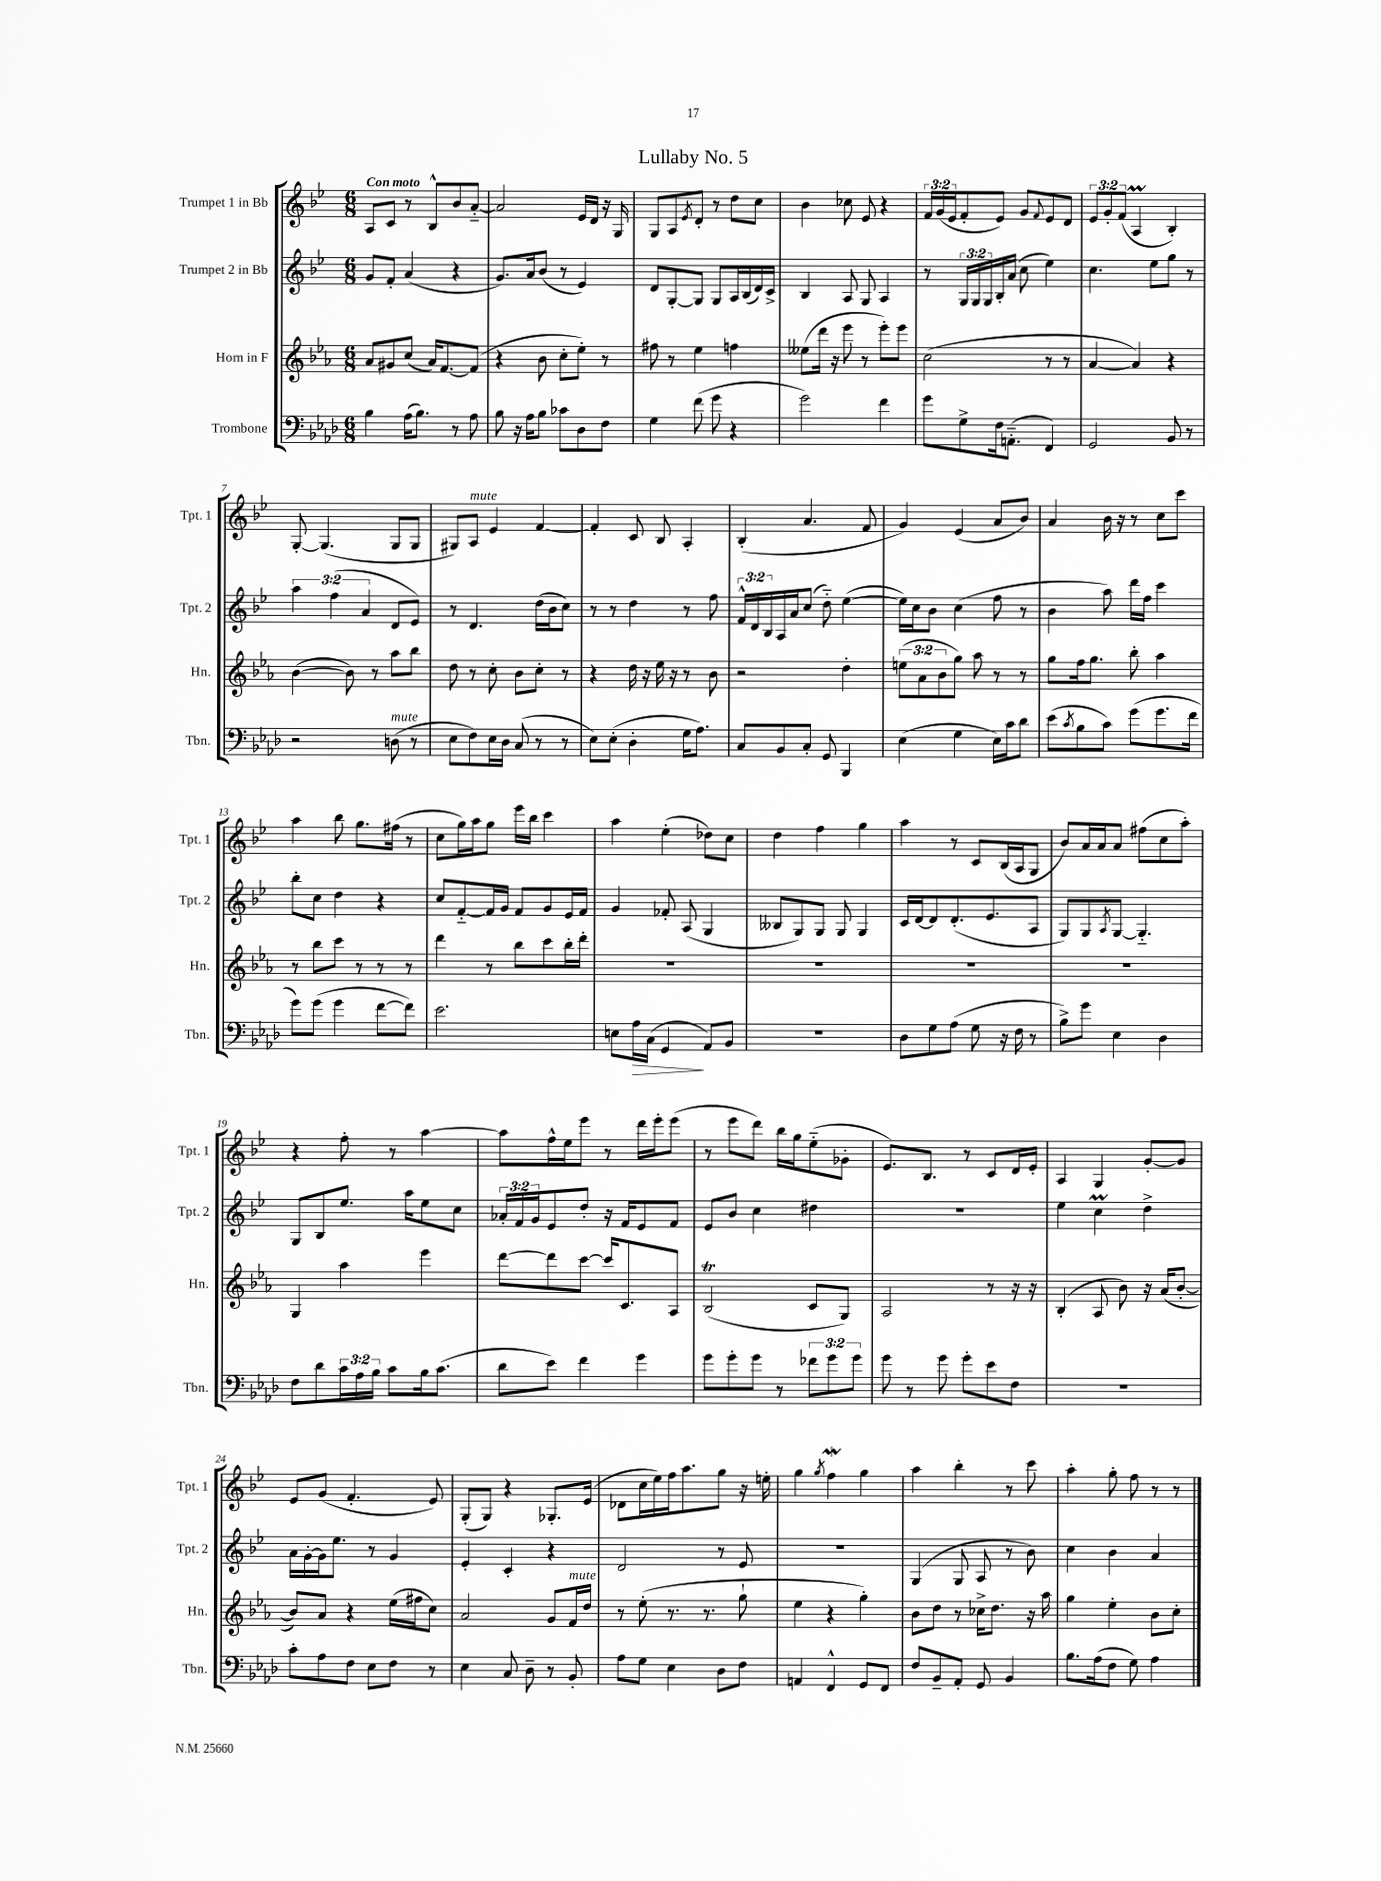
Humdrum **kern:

**kern	**kern	**kern	**kern
*staff4	*staff3	*staff2	*staff1
*clefF4	*clefG2	*clefG2	*clefG2
*k[b-e-a-d-]	*k[b-e-a-]	*k[b-e-]	*k[b-e-]
*M6/8	*M6/8	*M6/8	*M6/8
4B-	8a-	8g	8A
.	8g#	8f'	8c
(16A-	(8cc	(4a	8r
8.B-)	.	.	.
.	16a-)	.	8B-^^
.	[8.f	.	.
8r	.	4r	8b-
8A-	(8f]	.	[8a'~
=	=	=	=
8B-	4r	8.g)	2a]
16r	.	.	.
16A-	.	16a	.
8B-	8b-	(8b-	.
8c-	8cc'	8r	.
8D-	8ee-')	4e-)	16e-
.	.	.	16d
8F	8r	.	16r
.	.	.	16G
=	=	=	=
4G	8ff#	8d	8G
.	8r	[8G'	8A
.	.	.	8qe-
(8f	4ee-	8G]	8d'
8g	.	8G	8r
4r	4ff	16A	8dd
.	.	(16B-	.
.	.	16d)	8cc
.	.	16c^	.
=	=	=	=
2g)	(8ee--	4B-	4b-
.	16ddd	.	.
.	16r	.	.
.	8eee-	8A	8cc-
.	8r	8G	8e-
4f	8eee-')	4A	4r
.	8eee-	.	.
=	=	=	=
8g	(2cc	8r	24f
.	.	.	(24g
.	.	.	24e-
8G^	.	24G	8f'
.	.	24G	.
.	.	24G	.
16F	.	16B-'	8e-)
(8.AA'~	.	(16a	.
.	.	8cc	8g
.	.	.	8qqf
4FF)	8r	4ee-)	8e-
.	8r	.	8d
=	=	=	=
2GG	[4a-	4.cc	12e-
.	.	.	12g'
.	.	.	(12f
.	4a-])	.	4A
.	.	8ee-	.
8BB-	4r	8gg	4B-')
8r	.	8r	.
=	=	=	=
2r	([4b-	6aa	[8G'
.	.	.	(4.G]
.	.	(6ff	.
.	8b-])	.	.
.	.	6a	.
.	8r	.	.
(8D	8aa-	8d	8G
8r	8bb-	8e-)	8G
=	=	=	=
8E-	8dd	8r	8G#)
8F)	8r	4.d	8A
16E-	8cc'	.	4e-
16D-	.	.	.
(8C	8b-	.	.
8r	8cc'	(16dd	[4f
.	.	16b-	.
8r	8r	8cc)	.
=	=	=	=
8E-)	4r	8r	4f']
(8E-'	.	8r	.
4D-'	16dd	4dd	8c
.	16r	.	.
.	16ee-	.	8B-
.	16r	.	.
16G	8r	8r	4A'
8.A-)	.	.	.
.	8b-	8ff	.
=	=	=	=
8C	2r	24f^^	(4B-'
.	.	24d	.
.	.	24B-	.
8BB-	.	16A	.
.	.	16a	.
8C'	.	(8cc	4.a
8GG	.	8dd'~)	.
4BBB-	4dd'	([4ee-	.
.	.	.	8f
=	=	=	=
(4E-	(12ee	16ee-])	4g)
.	.	16cc	.
.	12a-	.	.
.	.	8b-	.
.	12b-	.	.
4G	8gg)	(4cc	(4e-
.	8aa-	.	.
16E-)	8r	8ff	8a
16c	.	.	.
8d-	8r	8r	8b-)
=	=	=	=
(8e-	8gg	4b-	4a
8qc	.	.	.
8B-	16ff	.	.
.	8.gg	.	.
8c)	.	8aa)	16b-
.	.	.	16r
(8g	8bb-'	16ddd	8r
.	.	16ff	.
8.g	4aa-	4ccc	8cc
.	.	.	8ccc
16f	.	.	.
=	=	=	=
8g)	8r	8bb-'	4aa
(8g	8bb-	8cc	.
4g	8ccc	4dd	8bb-
.	8r	.	8.gg
[8f	8r	4r	.
.	.	.	(16ff#
8f])	8r	.	8r
=	=	=	=
2.e-	4ddd	8cc	8cc
.	.	[8f'~	16gg)
.	.	.	16aa
.	8r	16f]	8gg
.	.	16g	.
.	8bb-	8f	16eee-
.	.	.	16bb-
.	8ccc	8g	4ccc
.	16bb-'	16e-	.
.	16ddd'	16f	.
=	=	=	=
8E	2.r	4g	4aa
16A-	.	.	.
(16C	.	.	.
4GG	.	8f-'	(4ee-'
.	.	(8A	.
8AA-)	.	4G	8dd-)
8BB-	.	.	8cc
=	=	=	=
2.r	2.r	8B--	4dd
.	.	8G)	.
.	.	8G	4ff
.	.	8G	.
.	.	4G	4gg
=	=	=	=
8D-	2.r	16c	4aa
.	.	[16d	.
8G	.	8d]	.
(8A-	.	(8.d'	8r
8G	.	.	8c
.	.	8.e-	.
16r	.	.	(16B-
16F	.	.	16A
8r	.	8A	8G
=	=	=	=
8B-^)	2.r	8G)	8b-)
8g	.	8G	16a
.	.	.	16a
.	.	8qA	.
4E-	.	[8G	8a
.	.	4.G'~]	(8ff#
4D-	.	.	8cc
.	.	.	8aa')
=	=	=	=
8F	4G	8G	4r
8d-	.	8B-	.
24c	4aa-	8.ee-	8ff'
24A-	.	.	.
24B-	.	.	.
8c	.	.	8r
.	.	16aa	.
16B-	4eee-	8ee-	[4aa
(8.c	.	.	.
.	.	8cc	.
=	=	=	=
8d-	[8ddd	24a-'	8aa]
.	.	24f	.
.	.	24g	.
8e-)	8ddd]	8e-	16ff^^
.	.	.	16ee-
4f	[8ccc	8dd'	8eee-
.	16ccc]	16r	8r
.	8.c	16f	.
4g	.	8e-	16ddd
.	.	.	16eee-'
.	8A-	8f	(8eee-
=	=	=	=
8g	(2B-	8e-	8r
8g'	.	8b-	8eee-
8g	.	4cc	8ddd)
8r	.	.	16bb-
.	.	.	16gg
12f-	8c	4dd#	(8ee-'~
12g	.	.	.
.	8G)	.	8g-'
12g	.	.	.
=	=	=	=
8g	2A-	2.r	8.e-)
8r	.	.	.
.	.	.	8.B-
8g	.	.	.
8g'	.	.	8r
8e-	8r	.	8c
8F	16r	.	16d
.	16r	.	16e-'
=	=	=	=
2.r	(4B-'	4ee-	4A
.	8A-	4cc	4G
.	8b-)	.	.
.	16r	4dd^	[8g'
.	(16a-	.	.
.	[8b-'	.	8g]
=	=	=	=
8c'	8b-])	16a	8e-
.	.	[16g'	.
8A-	8a-	16g]	(8g
.	.	8.ee-	.
8F	4r	.	4.f'
8E-	.	8r	.
8F	(16ee-	4g	.
.	16ff#	.	.
8r	8cc)	.	8e-)
=	=	=	=
4E-	2a-	4e-'	(8G'
.	.	.	8G)
8C	.	4c'	4r
8D-~	.	.	.
8r	8g	4r	8.G-'
8BB-'	16f	.	.
.	16dd	.	(16e-
=	=	=	=
8A-	8r	2d	8d-
8G	(8ee-'	.	16cc
.	.	.	16ee-)
4E-	8.r	.	16ff
.	.	.	8.aa
.	8.r	.	.
8D-	.	8r	8gg
8F	8gg`	8e-	16r
.	.	.	16ee'
=	=	=	=
4AA	4ee-	2.r	4gg
.	.	.	8qgg
4FF^^	4r	.	4ff
8GG	4gg')	.	4gg
8FF	.	.	.
=	=	=	=
8F	8b-	(4G	4aa
8BB-~	8dd	.	.
8AA-'	8r	8G	4bb-'
8GG	16cc-^	8A	.
.	8.dd	.	.
4BB-	.	8r	8r
.	16r	8b-)	8ccc
.	16aa-	.	.
=	=	=	=
8.B-	4gg	4cc	4aa'
(16A-	.	.	.
8F	4ee-'	4b-	8gg'
8G)	.	.	8ff
4A-	8b-	4a	8r
.	8cc'	.	8r
==	==	==	==
*-	*-	*-	*-
